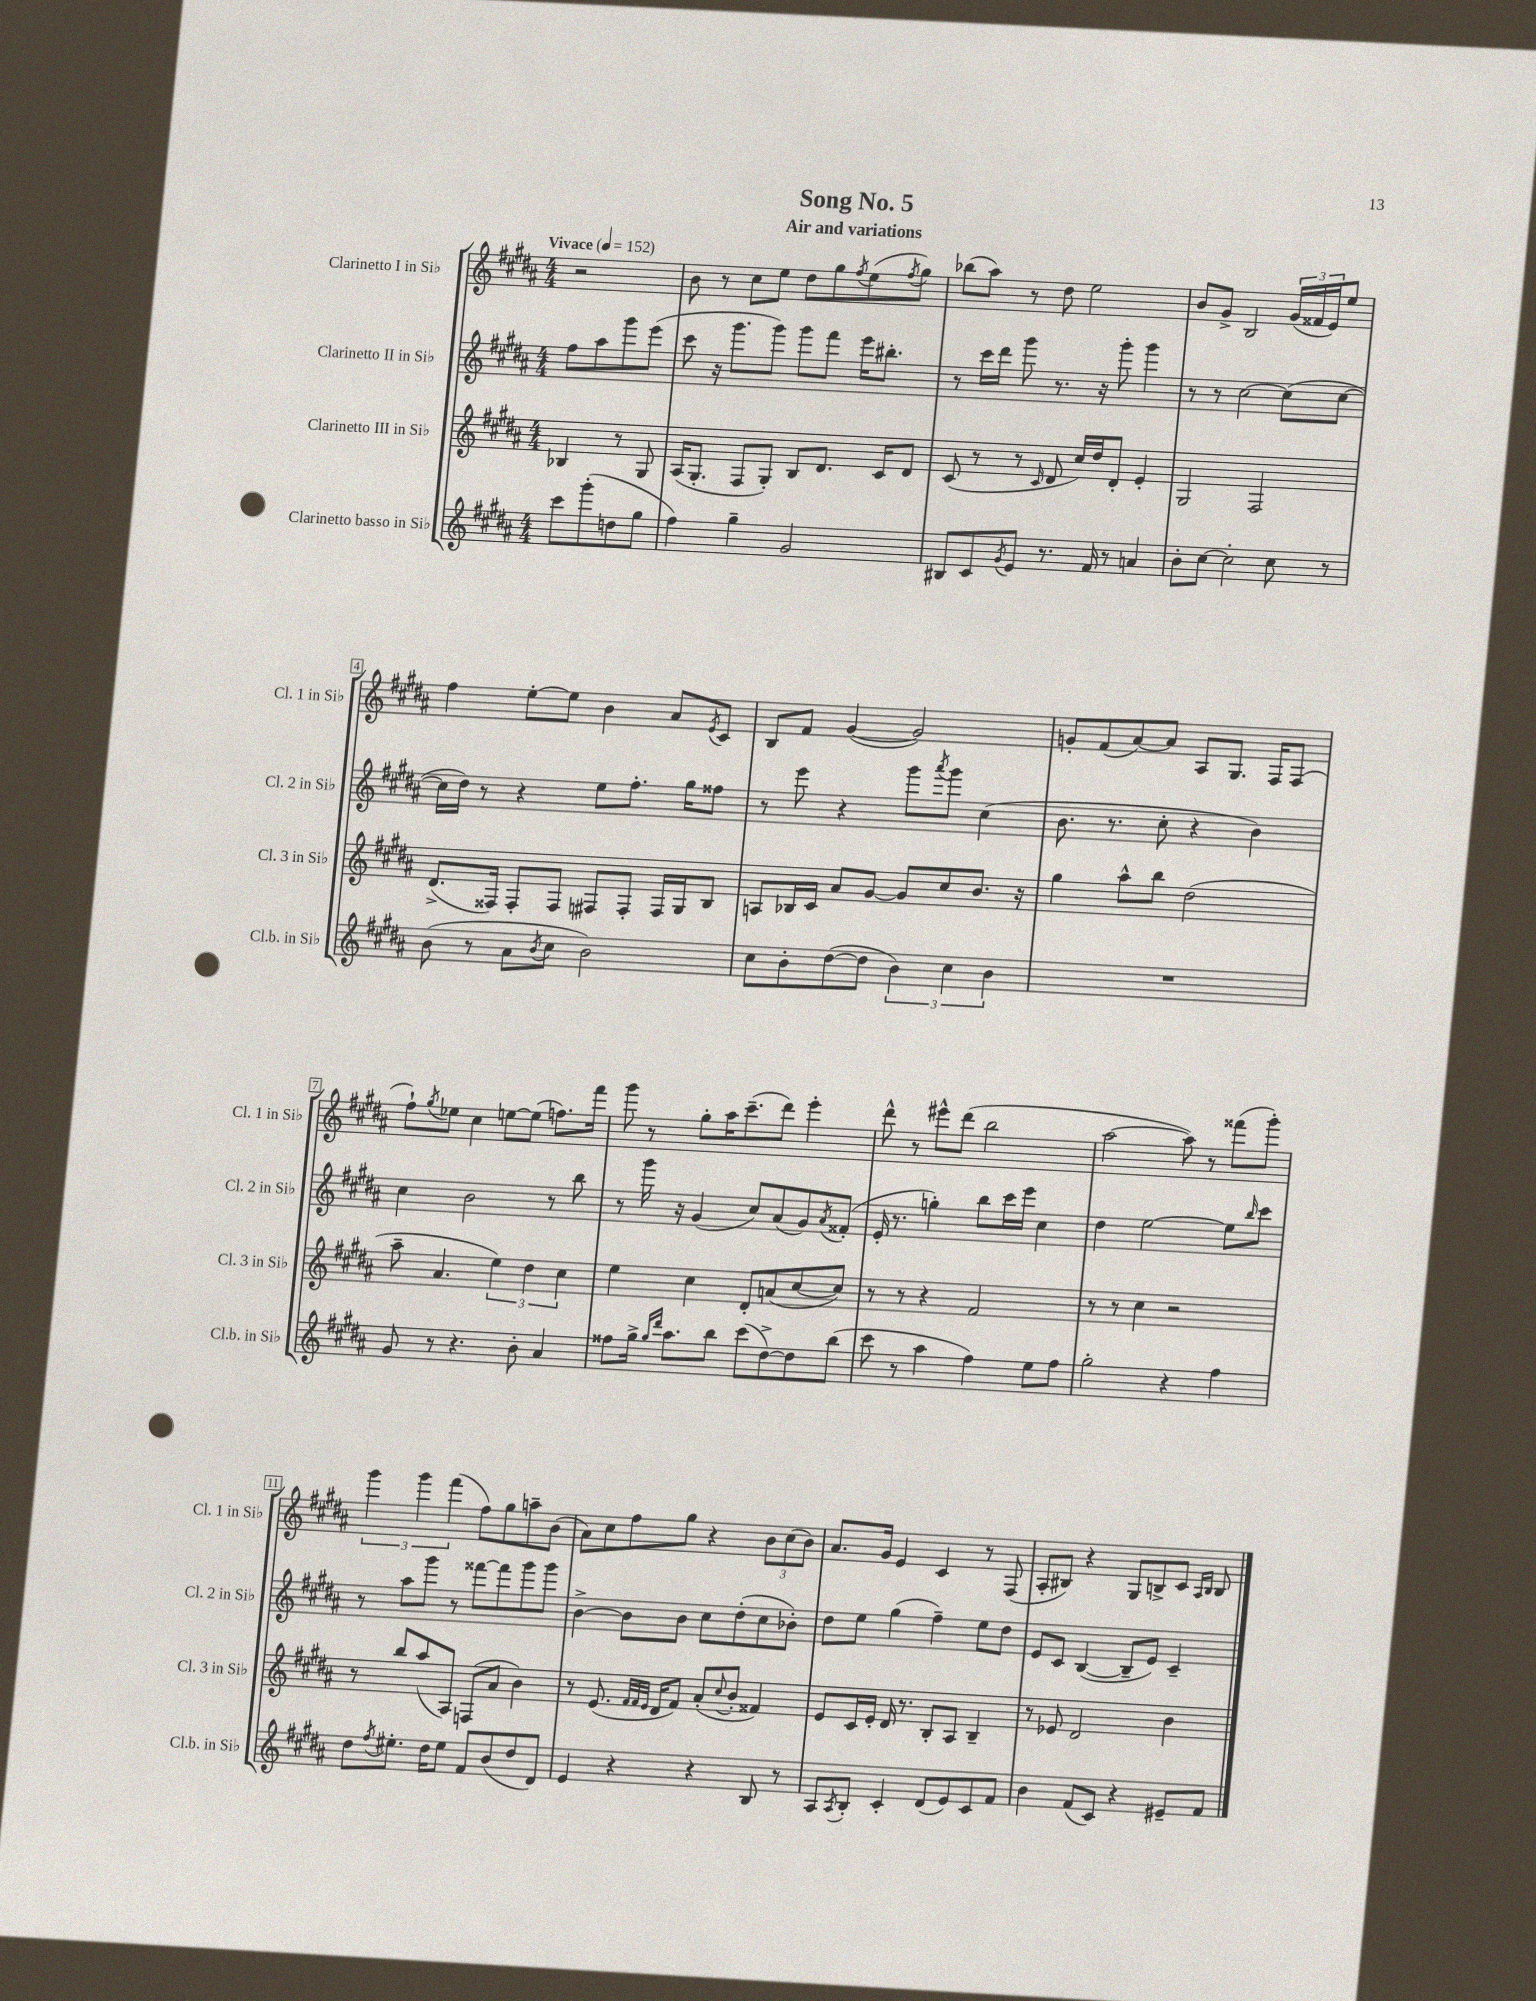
\header { title = "Song No. 5" subtitle = "Air and variations" }
<<
\new StaffGroup <<
\new Staff = "s0" \with { instrumentName = "Clarinetto I in Sib" shortInstrumentName = "Cl. 1 in Sib" } {
    \clef treble \key b \major \numericTimeSignature \time 4/4 \partial 2 \tempo "Vivace" 4 = 152
    r2 |
    b'8 r8 cis''8 e''8 dis''8 gis''8 \acciaccatura { fis''8 } e''8( \acciaccatura { fis''8 } gis''8) |
    bes''8( ais''8) r8 dis''8 e''2 |
    b'8 gis'8-> b2 \tuplet 3/2 { gis'16( fisis'16 e'16) } e''8 |
    fis''4 e''8~-. e''8 b'4 ais'8 \acciaccatura { e'8 } cis'8 |
    b8 fis'8 gis'4~( gis'2) |
    g'8-. fis'8( ais'8~) ais'8 ais8 gis8. fis16 fis8( |
    fis''8-!) \acciaccatura { gis''8 } ees''8 cis''4 e''8~ e''8( f''8.) fis'''16 |
    gis'''8 r8 gis''8-. ais''16 cis'''8.--( dis'''8) e'''4-. |
    dis'''8-^ r8 eis'''8-^ dis'''8( b''2 |
    ais''2~ ais''8) r8 fisis'''8( gis'''8-.) |
    \tuplet 3/2 { gis'''4 gis'''4 fis'''4( } fis''8) gis''8 a''8-- b'8( |
    ais'8) cis''8 fis''8 gis''8 r4 \tuplet 3/2 { b'8 cis''8( b'8) } |
    ais'8. gis'16 e'4 cis'4 r8 fis8( |
    ais8-. bis8) r4 gis8 b8-> cis'8 \grace { ais16 b16 } b8 \bar "|." |
}
\new Staff = "s1" \with { instrumentName = "Clarinetto II in Sib" shortInstrumentName = "Cl. 2 in Sib" } {
    \clef treble \key b \major \numericTimeSignature \time 4/4 \partial 2
    fis''8 ais''8 gis'''8 e'''8( |
    cis'''8 r16 gis'''8. gis'''8) gis'''8 fis'''8 e'''16 bis''8.-. |
    r8 cis'''16 dis'''16 gis'''8 r8. r16 gis'''8-. gis'''4 |
    r8 r8 cis''2~ cis''8( cis''8~ |
    cis''16 dis''16) r8 r4 e''8 fis''8.-. gis''16 fisis''8 |
    r8 e'''8 r4 gis'''8 \acciaccatura { ais'''8 } gis'''8 cis''4( |
    b'8. r8. cis''8-. r4 b'4) |
    cis''4 b'2 r8 b''8 |
    r8 gis'''16 r16 gis'4( cis''8) ais'8( gis'8) \acciaccatura { ais'8 } fisis'8-.( |
    e'16-. r8. g''4-.) b''8 cis'''16 e'''16 cis''4 |
    dis''4 e''2~ e''8 \grace { b''16 } cis'''8 |
    r8 ais''8 gis'''8 r8 fisis'''8~ fisis'''8 gis'''8 gis'''8 |
    b'4~-> b'8 b'8 cis''8 dis''8-.( cis''8 bes'8-.) |
    dis''8 e''8 gis''4( fis''4--) e''8 dis''8 |
    e'8 cis'8 b4~( b8-- e'8) cis'4-- \bar "|." |
}
\new Staff = "s2" \with { instrumentName = "Clarinetto III in Sib" shortInstrumentName = "Cl. 3 in Sib" } {
    \clef treble \key b \major \numericTimeSignature \time 4/4 \partial 2
    bes4 r8 gis8 |
    ais16( gis8.-. fis8 gis8-.) b8 dis'8. cis'16 dis'8 |
    cis'8( r8 r8 \grace { cis'16 } dis'8 cis''16) dis''16 dis'8-. e'4-. |
    gis2 fis2 |
    dis'8.->( fisis16) fisis8-. fisis8 fis8 fis8-. fis16 gis16 b8 |
    a8 bes16 cis'16 ais'8 gis'8~ gis'8 cis''8 b'8. r16 |
    gis''4 ais''8-^ b''8 dis''2( |
    ais''8-- ais'4. \tuplet 3/2 { e''4) dis''4 cis''4 } |
    e''4 cis''4 dis'8-. a'8( cis''8~ cis''8) |
    r8 r8 r4 fis'2 |
    r8 r8 cis''4 r2 |
    r8 b''8 ais''8( ais8) f8( ais'8 b'4) |
    r8 e'8.( \grace { fis'32 fis'32 e'32 } dis'16 fis'8) ais'8-.( \appoggiatura { cis''8 } b'8-. fisis'4) |
    e'8 cis'16 e'16-. dis'16 r8. b8-. ais8 b4-- |
    r8 ees'8 dis'2 b'4 \bar "|." |
}
\new Staff = "s3" \with { instrumentName = "Clarinetto basso in Sib" shortInstrumentName = "Cl.b. in Sib" } {
    \clef treble \key b \major \numericTimeSignature \time 4/4 \partial 2
    cis'''8 gis'''8-.( d''8 gis''8 |
    fis''4) gis''4-- gis'2 |
    bis8 cis'8 \acciaccatura { gis'8 } e'8 r8. fis'16 r8 a'4 |
    b'8-. cis''8~ cis''2-. cis''8 r8 |
    b'8( r8 ais'8 \acciaccatura { b'8 } cis''8 b'2) |
    cis''8 b'8-. dis''8~( dis''8 \tuplet 3/2 { b'4) cis''4 b'4 } |
    R1 |
    gis'8 r8 r4. b'8-. ais'4 |
    fisis''8 gis''16-> \grace { gis''16 dis'''16 } ais''8. b''8 cis'''8( dis''8~->) dis''8 b''8( |
    cis'''8 r8 ais''4 fis''4) e''8 fis''8 |
    gis''2-. r4 fis''4 |
    dis''8 \acciaccatura { fis''8 } eis''8.-. dis''16 eis''8 fis'8 b'8( dis''8 dis'8) |
    e'4 r4 r4 b8 r8 |
    ais8 \acciaccatura { ais8 } b8-. cis'4-. dis'8( e'8) cis'8 fis'8 |
    b'4 fis'8( cis'8) r4 eis'8-- fis'8 \bar "|." |
}
>>
>>
\layout { \context { \Score \override BarNumber.stencil = #(make-stencil-boxer 0.1 0.3 ly:text-interface::print) } }
